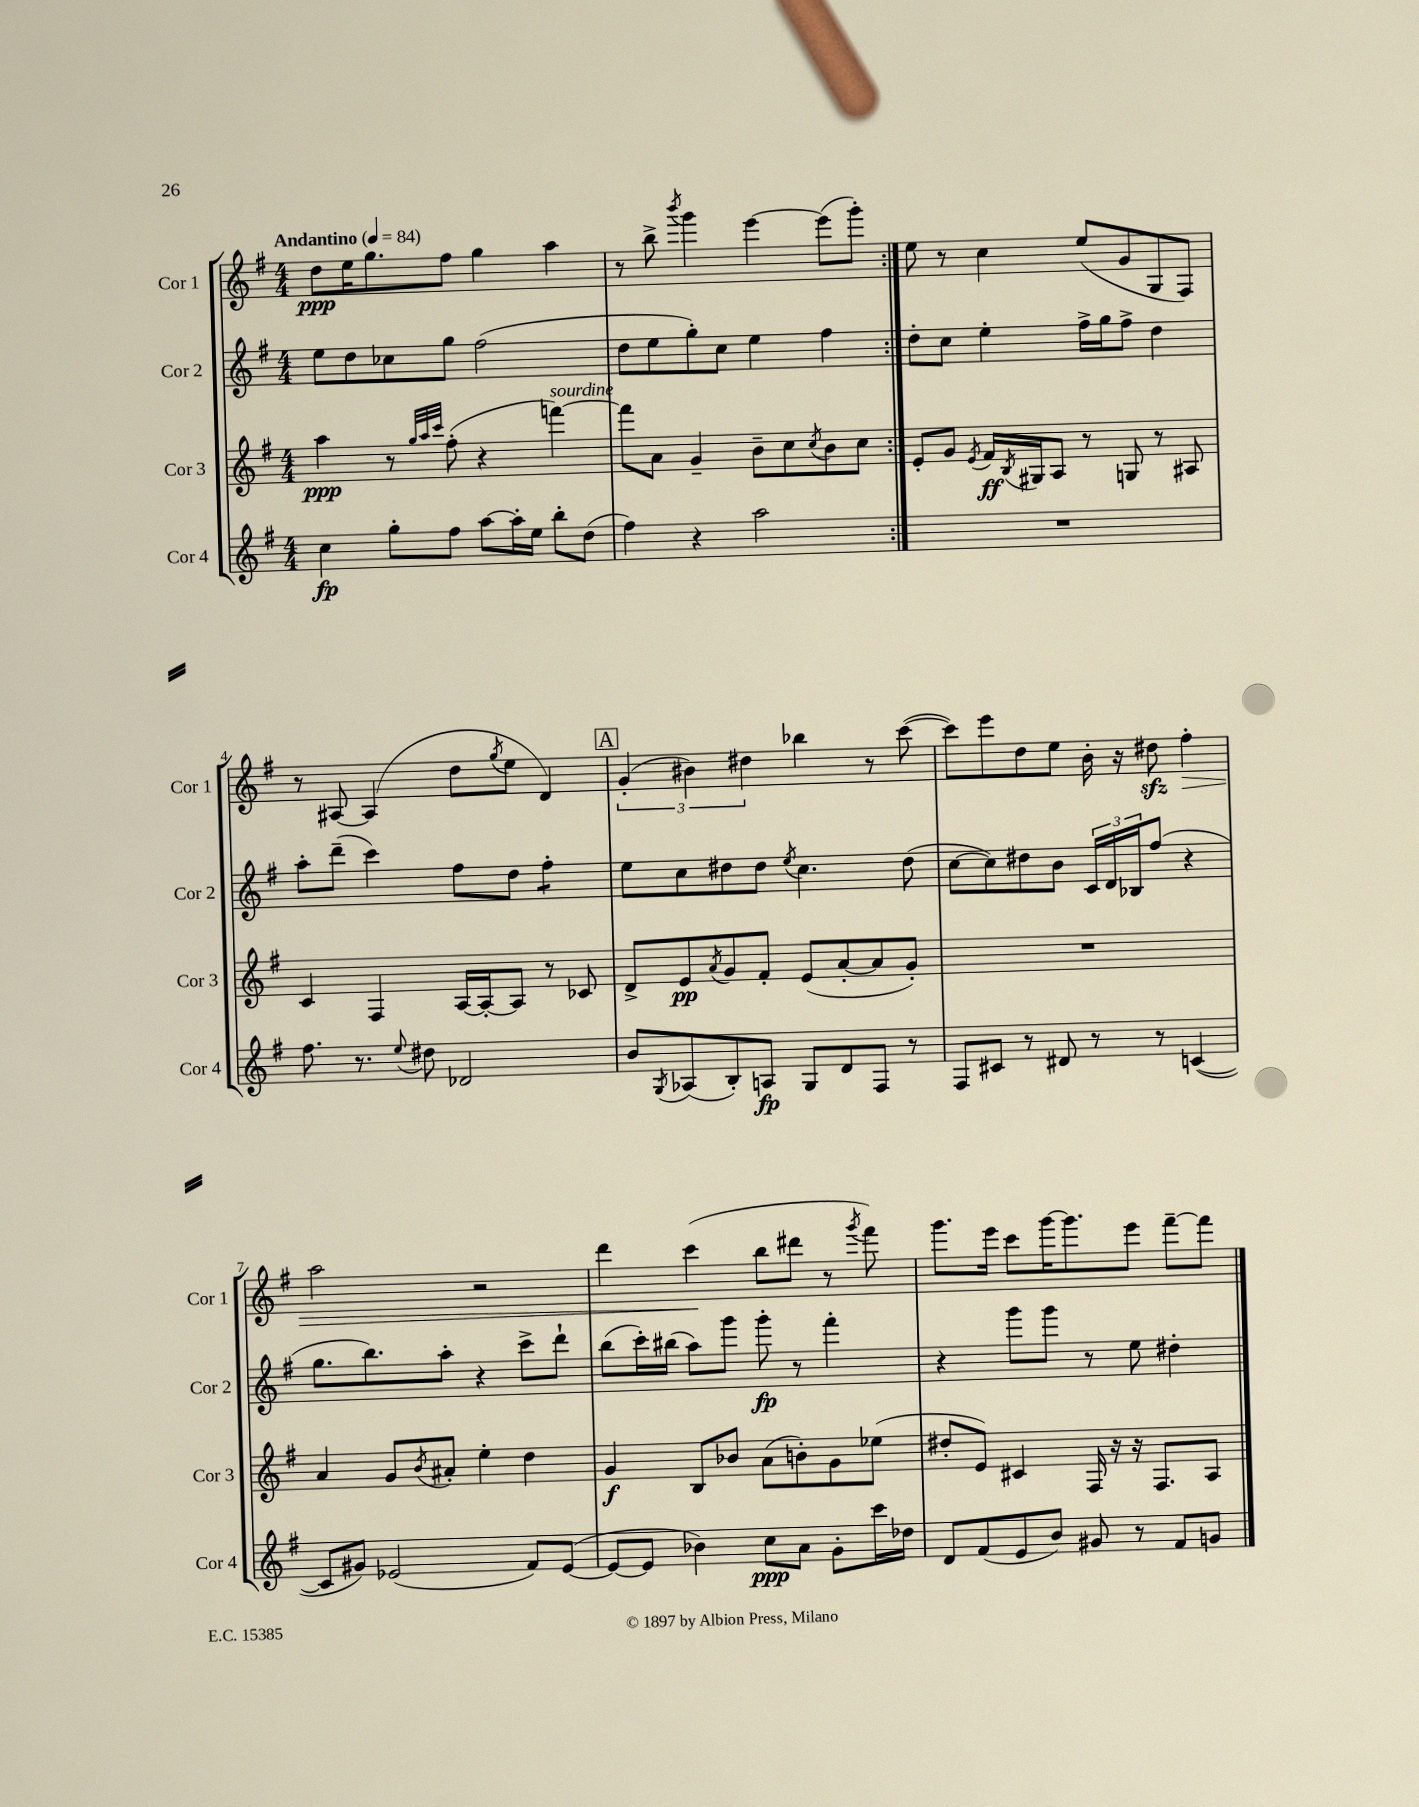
<<
\new StaffGroup <<
\new Staff = "s0" \with { instrumentName = "Cor 1" shortInstrumentName = "Cor 1" } {
    \clef treble \key g \major \numericTimeSignature \time 4/4 \tempo "Andantino" 4 = 84
    \repeat volta 2 { d''8\ppp e''16 g''8. fis''8 g''4 a''4 |
    r8 b''8-> \acciaccatura { b'''8 } g'''4 e'''4~ e'''8( g'''8-.) | }
    e''8 r8 c''4 e''8( g'8 g8 fis8) |
    r8 ais8~ ais4( d''8 \acciaccatura { g''8 } e''8 d'4) |
    \mark \markup { \box "A" } \tuplet 3/2 { g'4-.( bis'4) dis''4 } bes''4 r8 c'''8~( |
    c'''8) e'''8 d''8 e''8 b'16-. r16 dis''8\sfz fis''4-.\> |
    a''2 r2 |
    d'''4 c'''4\!( b''8 dis'''8 r8 \acciaccatura { g'''8 } fis'''8) |
    g'''8. e'''16 c'''8 g'''16~ g'''8. e'''8 fis'''8~-- fis'''8 \bar "|." |
}
\new Staff = "s1" \with { instrumentName = "Cor 2" shortInstrumentName = "Cor 2" } {
    \clef treble \key g \major \numericTimeSignature \time 4/4
    \repeat volta 2 { e''8 d''8 ces''8 g''8 fis''2( |
    d''8 e''8 g''8-.) c''8 e''4 fis''4 | }
    d''8-. c''8 e''4-. fis''16-> g''16 fis''8-> d''4 |
    a''8-. d'''8--( c'''4) fis''8 d''8 fis''4:8-. |
    \mark \markup { \box "A" } e''8 c''8 dis''8 dis''8 \acciaccatura { e''8 } c''4. dis''8( |
    c''8~ c''8) dis''8 b'8 \tuplet 3/2 { c'16 d'16 bes16 } fis''8( r4 |
    g''8. b''8.) a''8-. r4 c'''8-> d'''8-! |
    b''8( c'''16-.) bis''16( a''8) g'''8 g'''8-.\fp r8 fis'''4-. |
    r4 g'''8 g'''8 r8 e''8 dis''4-. \bar "|." |
}
\new Staff = "s2" \with { instrumentName = "Cor 3" shortInstrumentName = "Cor 3" } {
    \clef treble \key g \major \numericTimeSignature \time 4/4
    \repeat volta 2 { a''4\ppp r8 \grace { g''32 a''32 c'''32 } fis''8-.( r4 f'''4~^\markup { \italic "sourdine" }) |
    f'''8 a'8 g'4-- b'8-- c''8 \acciaccatura { c''8 } b'8 c''8 | }
    e'8-. g'8 \acciaccatura { e'8 } fis'16\ff \acciaccatura { b8 } gis16 a8 r8 g8 r8 ais8 |
    c'4 fis4 a16~ a16~-. a8 r8 ces'8 |
    \mark \markup { \box "A" } d'8-> e'8\pp \acciaccatura { a'8 } g'8 fis'8-. e'8( a'8~-. a'8 g'8-.) |
    R1 |
    a'4 g'8 \acciaccatura { b'8 } ais'8-. e''4-. d''4 |
    g'4\f b8 bes'8 a'8( b'8-.) g'8 ees''8( |
    dis''8-. e'8) cis'4 fis16 r16 r16 fis8. a8 \bar "|." |
}
\new Staff = "s3" \with { instrumentName = "Cor 4" shortInstrumentName = "Cor 4" } {
    \clef treble \key g \major \numericTimeSignature \time 4/4
    \repeat volta 2 { c''4\fp g''8-. fis''8 a''8~ a''16-. e''16 b''8-. d''8( |
    fis''4) r4 a''2 | }
    R1 |
    fis''8. r8. \appoggiatura { e''8 } dis''8 des'2 |
    \mark \markup { \box "A" } b'8 \acciaccatura { g8 } aes8( b8-.) a8\fp g8 d'8 fis8 r8 |
    fis8 cis'8 r8 dis'8 r8 r8 c'4~( |
    c'8 gis'8) ees'2( fis'8) ees'8~( |
    ees'8~ ees'8 bes'4) c''8\ppp a'8 g'8-. c'''16 des''16 |
    d'8 fis'8( e'8 b'8) gis'8 r8 fis'8 g'8 \bar "|." |
}
>>
>>
